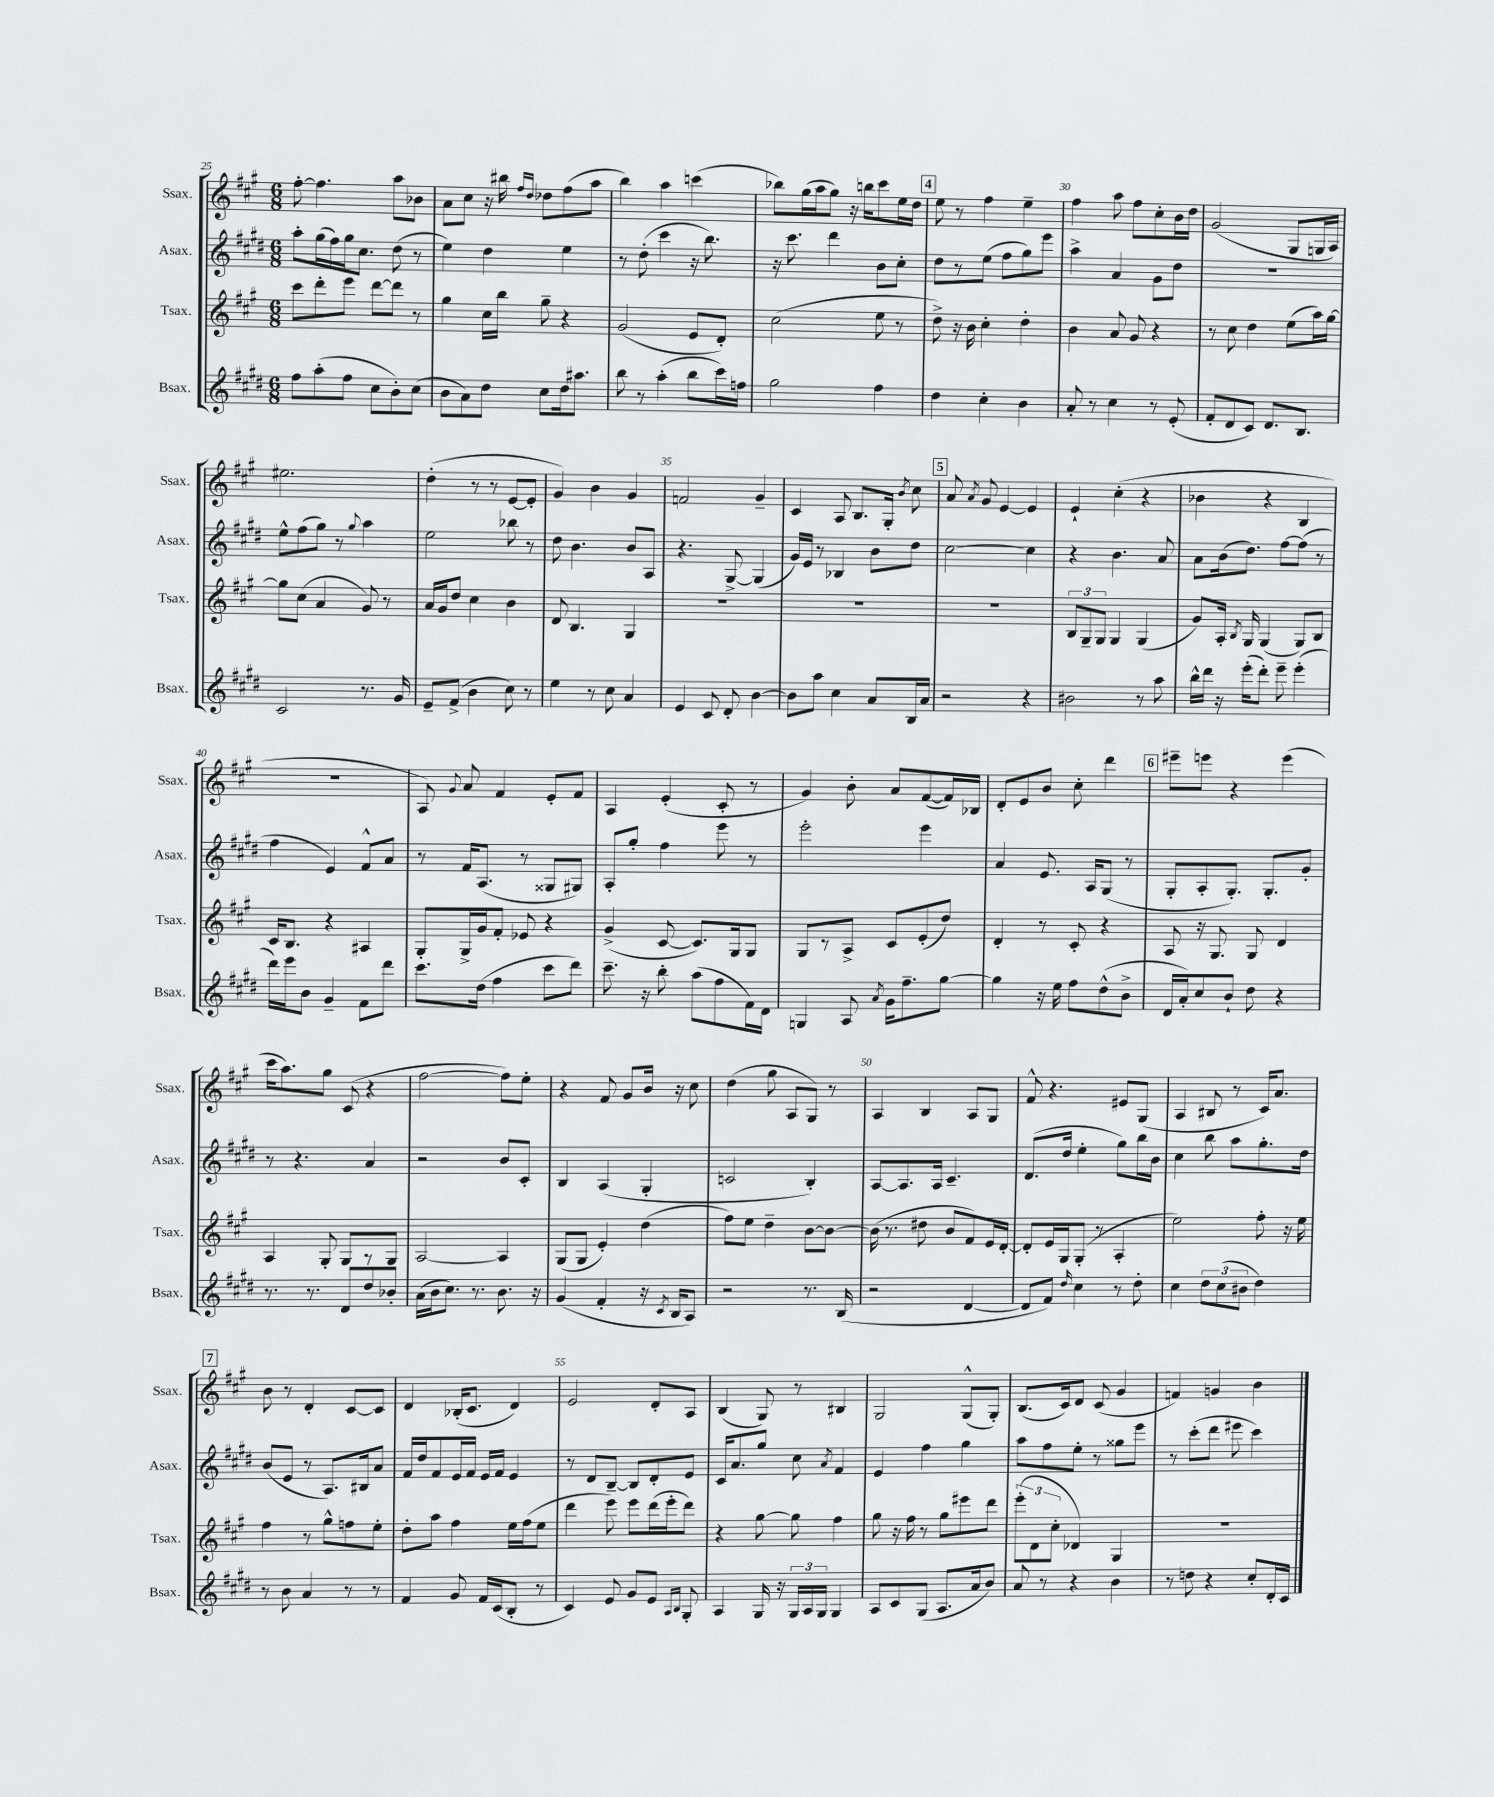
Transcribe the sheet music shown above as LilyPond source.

<<
\new StaffGroup <<
\new Staff = "s0" \with { instrumentName = "Ssax." shortInstrumentName = "Ssax." } {
    \clef treble \key a \major \numericTimeSignature \time 6/8
    \autoBeamOff fis''8~-. fis''4. a''8[ bes'8] |
    a'8[ cis''8] r16 bis''16 \grace { fis''16[ d''16] } des''8[ fis''8( a''8] |
    b''4) a''4 c'''4( |
    bes''8[) gis''16( a''16 gis''8]) r16 b''16[ cis'''8 e''16 d''16] |
    \mark \markup { \box "4" } e''8 r8 fis''4 e''4-- |
    fis''4 a''8 fis''8[ cis''8-. b'16 d''16] |
    gis'2( gis8[ g16 a16]) |
    eis''2. |
    d''4-.( r8 r8 e'8[~ e'8]-. |
    gis'4) b'4 gis'4 |
    f'2 gis'4-- |
    cis'4 a8 b8.[ gis16]-. \acciaccatura { b'8 } cis''8 |
    \mark \markup { \box "5" } a'8 \acciaccatura { a'8 } gis'8 e'4~ e'4 |
    e'4-! cis''4-.( r4 |
    bes'4 r4 b4 |
    R2. |
    a8) \appoggiatura { gis'8 } a'8 fis'4 e'8[-. fis'8] |
    a4 e'4-.( cis'8-. r8 |
    gis'4) b'8-. a'8[ fis'8~( fis'16) bes16] |
    d'8[-. e'8 b'8] cis''8-. d'''4 |
    \mark \markup { \box "6" } eis'''8[-- e'''8] r4 e'''4( |
    cis'''16[ a''8.) gis''8] cis'8( r4 |
    fis''2~ fis''8[) e''8]-. |
    r4 fis'8 gis'8[ b'16] r16 cis''8 |
    d''4( gis''8 a8[ gis8]) r8 |
    a4 b4 a8[ gis8] |
    fis'8-^ r4. eis'8[ gis8]( |
    a4 bis8 r8 cis'16[) a'8.] |
    \mark \markup { \box "7" } b'8 r8 d'4-. cis'8[~ cis'8] |
    d'4 bes16[-.( cis'8.] d'4) |
    e'2 d'8[-. a8] |
    b4( gis8) r8 bis4 |
    gis2 gis8[-^( gis8]-.) |
    b8.[( cis'16) d'8] cis'8( gis'4 |
    f'4) g'4 b'4 \bar "|." |
}
\new Staff = "s1" \with { instrumentName = "Asax." shortInstrumentName = "Asax." } {
    \clef treble \key e \major \numericTimeSignature \time 6/8
    \autoBeamOff a''8[-. gis''16( fis''16) gis''16 cis''8.] dis''8( r8 |
    e''4) dis''4 e''4 |
    r8 dis''8-.( cis'''4 r16 b''8.) |
    r16 cis'''8. dis'''4 b'8[ cis''8]-. |
    \mark \markup { \box "4" } dis''8[ r8 e''8]( fis''8[ gis''8) e'''8] |
    a''4-> a'4 gis'8[ dis''8] |
    R2. |
    e''8[-^ fis''8( gis''8]) r8 \appoggiatura { gis''8 } a''4 |
    e''2 bes''8 r8 |
    dis''8 b'4. b'8[ a8] |
    r4. gis8~-> gis4( |
    gis'16[) e'16] r8 bes4 b'8[ dis''8] |
    \mark \markup { \box "5" } cis''2~ cis''4 |
    r4 b'4. a'8 |
    a'8[ b'16( dis''8.]) fis''8[~ fis''8]( r8 |
    fis''4 e'4) fis'8[-^ a'8] |
    r8 fis'16[ a8.]( r8 gisis8[ gis8]) |
    a8[-. gis''8]-. fis''4 e'''8 r8 |
    e'''2-. e'''4 |
    a'4 e'8. a16[ gis8]( r8 |
    \mark \markup { \box "6" } gis8[-. a8-. gis8.]-.) gis8.[-. gis'8]-. |
    r8 r4. a'4 |
    r2 b'8[ cis'8]-. |
    b4 a4( gis4-. |
    c'2 b4-.) |
    a8[~ a8. a16] cis'4.-- |
    dis'8.[( dis''16] e''4-. gis''8[) b''16 b'16] |
    cis''4 b''8 a''8[ gis''8.-. dis''16] |
    \mark \markup { \box "7" } b'8[( e'8] r8 a8.[) bis16 a'8] |
    fis'16[ dis''16 fis'8 e'16 fis'16] e'16[ fis'16] e'4 |
    r8 dis'8[ b8]~-- b8[ dis'8-. e'8] |
    cis'16[ a'8. gis''8] cis''8 \acciaccatura { a'8 } fis'4 |
    e'4 fis''4 gis''4 |
    a''8[ fis''8 e''8]-. r8 gisis''8[ e'''8] |
    r8 cis'''8[-.( dis'''8] eis'''8 cis'''4) \bar "|." |
}
\new Staff = "s2" \with { instrumentName = "Tsax." shortInstrumentName = "Tsax." } {
    \clef treble \key a \major \numericTimeSignature \time 6/8
    \autoBeamOff cis'''8[ d'''8-. e'''8] d'''8[~ d'''8] r8 |
    gis''4 cis''16[ b''16] gis''8-- r4 |
    gis'2( e'8[ d'8]-.) |
    cis''2( e''8 r8 |
    \mark \markup { \box "4" } d''8->) r16 b'16 cis''4-. d''4-. |
    b'4 a'8 gis'8 r4 |
    r8 cis''8 d''4 e''8[( a''16) gis''16]~ |
    gis''8[ cis''8]( a'4 gis'8) r8 |
    a'16[ gis'16 d''8] cis''4 b'4 |
    d'8 b4. gis4 |
    R2. |
    R2. |
    \mark \markup { \box "5" } R2. |
    \tuplet 3/2 { b8[ gis8-- gis8] } gis4 gis4( |
    gis'8[) a16]-. \acciaccatura { b8 } gis16 gis4( gis8[) b8] |
    cis'16[ b8.] r4 ais4 |
    gis8[-. gis16-> gis'16 fis'8]-. ees'8 r4 |
    gis'4->( cis'8~ cis'8.[) gis16 gis8] |
    gis8[ r8 a8]-> cis'8[ e'8-.( d''8]) |
    d'4-. r8 cis'8-. r4 |
    \mark \markup { \box "6" } a8 r16 gis8. gis8 d'4 |
    a4 gis8-. gis8[ r8 gis8] |
    a2~ a4 |
    gis8[( gis8] e'4-.) d''4( |
    fis''8[) e''8] d''4-- b'8[~ b'8]~ |
    b'16( r8. dis''8 b'8[ fis'8) e'16 d'16]~-. |
    d'8[-. e'16 gis16 gis8]-.( r8 a4-. |
    e''2) fis''8-. r16 e''16 |
    \mark \markup { \box "7" } fis''4 r8 gis''8[-^ f''8 e''8]-. |
    d''8[-. a''8] fis''4 e''16[ fis''16( e''8] |
    d'''4 e'''8) e'''8[ d'''16( e'''16-. d'''8]) |
    r4 gis''8~ gis''8 fis''4 |
    gis''8 r16 fis''16 r8 gis''8[ eis'''8 d'''8] |
    \tuplet 3/2 { e'''8[-.( d'8 cis''8]-. } des'4) gis4 |
    R2. \bar "|." |
}
\new Staff = "s3" \with { instrumentName = "Bsax." shortInstrumentName = "Bsax." } {
    \clef treble \key e \major \numericTimeSignature \time 6/8
    \autoBeamOff fis''8[ a''8-.( fis''8] cis''8[ b'8-.) cis''8]( |
    b'8[ a'8) dis''8] cis''8[ dis''16 ais''8.] |
    b''8 r8 a''4-.( b''8[ cis'''16) f''16] |
    gis''2 fis''4 |
    \mark \markup { \box "4" } dis''4 cis''4-. b'4 |
    a'8-. r8 cis''4 r8 e'8-.( |
    fis'8[-. dis'8 cis'8]) dis'8.[ b8.] |
    cis'2 r8. gis'16 |
    e'8[-- fis'8]->( b'4 cis''8) r8 |
    e''4 r8 cis''8 a'4 |
    e'4 cis'8 dis'8-. b'4~ |
    b'8[ a''8] cis''4 a'8[ b16 a'16] |
    \mark \markup { \box "5" } r2 r4 |
    bis'2 r8 a''8 |
    b''16[-^ dis'''16] r16 e'''16[-.( dis'''8]-.) e'''8-- e'''4-.( |
    dis'''16[) e'''16 b'8] gis'4-- fis'8[ dis'''8] |
    cis'''8.[ dis''16]( fis''4 cis'''8[ dis'''8]) |
    cis'''8.-- r16 b''8-. a''8[( fis''8 fis'16) dis'16] |
    g4 a8 \acciaccatura { a'8 } gis'16[ fis''8.-- gis''8]~ |
    gis''4 r16 e''16 fis''8[ dis''8-^( b'8]-> |
    \mark \markup { \box "6" } dis'16[ a'16-.) cis''8 b'8]-! dis''8 r4 |
    r8. r8. dis'8[ dis''8 bes'8]-. |
    a'16[( b'16 cis''8.]) r8. b'8. r16 |
    gis'4( fis'4-. r16 \acciaccatura { cis'8 } b16[ a8]) |
    r2 r8. b16( |
    r2 dis'4~ |
    dis'8[ fis'8]) \grace { dis''16 } cis''4 r8 dis''8-. |
    cis''4 \tuplet 3/2 { dis''8[ cis''8( bis'8] } dis''4) |
    \mark \markup { \box "7" } r8 b'8 a'4 r8 r8 |
    fis'4 gis'8 fis'16[ cis'16( b8]-. r8 |
    cis'4) e'8 gis'8[ e'8] \grace { a16[ b16] } gis8-. |
    a4 gis16 r16 \tuplet 3/2 { gis16[ a16 gis16] } gis4 |
    a8[ cis'8 gis8]( a8.[ a'16 b'8]) |
    a'8 r8 r4 b'4 |
    r8 d''8 r4 cis''8[-. dis'16-. cis'16] \bar "|." |
}
>>
>>
\layout { \context { \Score currentBarNumber = #25 \override BarNumber.break-visibility = ##(#f #t #t) barNumberVisibility = #(every-nth-bar-number-visible 5) } }
